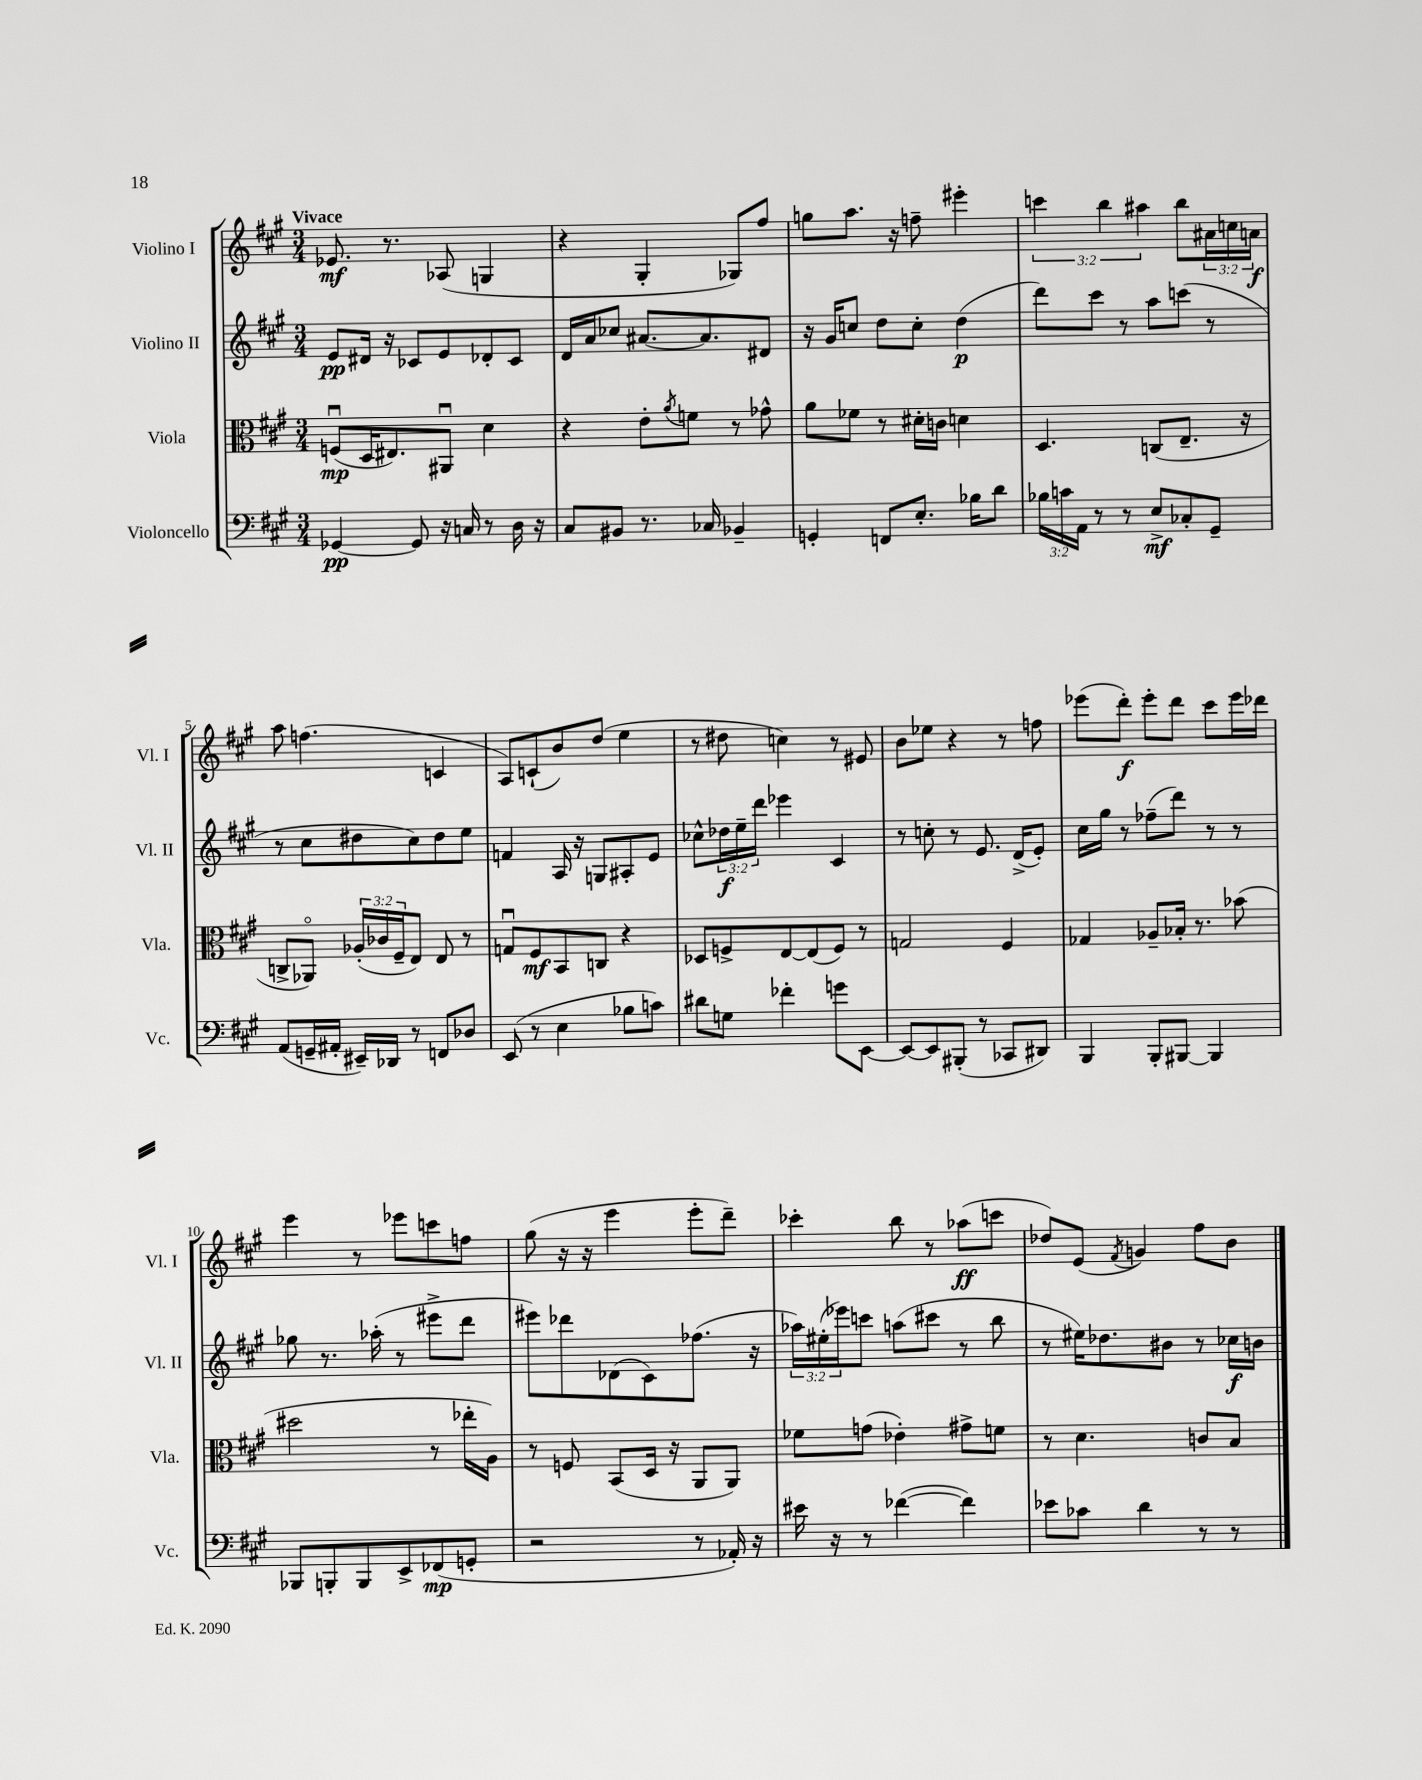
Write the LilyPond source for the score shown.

<<
\new StaffGroup <<
\new Staff = "s0" \with { instrumentName = "Violino I" shortInstrumentName = "Vl. I" } {
    \clef treble \key a \major \numericTimeSignature \time 3/4 \override Staff.TupletNumber.text = #tuplet-number::calc-fraction-text \tempo "Vivace"
    ees'8.\mf r8. aes8( g4 |
    r4 gis4-. ges8) fis''8 |
    g''8 a''8. r16 f''8-- eis'''4-. |
    \tuplet 3/2 { c'''4 b''4 ais''4 } b''8 \tuplet 3/2 { ais'16 c''16 a'16\f } |
    a''8 f''4.( c'4 |
    a8) c'8-!( b'8) d''8( e''4 |
    r8 dis''8 c''4) r8 eis'8 |
    b'8 ees''8 r4 r8 f''8 |
    ees'''8( d'''8-.\f) ees'''8-. d'''8 cis'''8 ees'''16 des'''16 |
    e'''4 r8 ees'''8 c'''8 f''8 |
    gis''8( r16 r16 e'''4 e'''8-. d'''8--) |
    ces'''4-. b''8 r8 aes''8\ff( c'''8 |
    des''8) e'8( \acciaccatura { fis'8 } g'4) fis''8 b'8 \bar "|." |
}
\new Staff = "s1" \with { instrumentName = "Violino II" shortInstrumentName = "Vl. II" } {
    \clef treble \key a \major \numericTimeSignature \time 3/4 \override Staff.TupletNumber.text = #tuplet-number::calc-fraction-text
    e'8\pp dis'16 r16 ces'8 e'8 des'8-. ces'8 |
    d'16 a'16 ces''8 ais'8.~ ais'8. dis'8 |
    r16 gis'16 c''8 d''8 c''8-. d''4\p( |
    d'''8) cis'''8 r8 a''8 c'''8( r8 |
    r8 cis''8 dis''8 cis''8) dis''8 e''8 |
    f'4 a16 r16 g8 ais8-. e'8 |
    ces''8-^ \tuplet 3/2 { des''16\f e''16-- d'''16 } ees'''4 cis'4 |
    r8 c''8-. r8 e'8. d'16->( e'8-.) |
    cis''16 gis''16 r8 fes''8--( d'''8) r8 r8 |
    ges''8 r8. aes''16-.( r8 eis'''8-> d'''8 |
    eis'''8) des'''8 des'8( cis'8) fes''8.( r16 |
    \tuplet 3/2 { aes''16) eis''16-.( ees'''16) } c'''8 a''8( cis'''8 r8 b''8 |
    r8 eis''16) des''8. bis'8 r8 ces''16\f b'16 \bar "|." |
}
\new Staff = "s2" \with { instrumentName = "Viola" shortInstrumentName = "Vla." } {
    \clef alto \key a \major \numericTimeSignature \time 3/4 \override Staff.TupletNumber.text = #tuplet-number::calc-fraction-text
    f8\downbow\mp( d16 eis8.) ais,8\downbow d'4 |
    r4 e'8-. \acciaccatura { a'8 } f'8 r8 ges'8-^ |
    a'8 fes'8 r8 dis'16-. c'16 d'4 |
    d4. c8( e8.-- r16 |
    c8-> aes,8\flageolet) \tuplet 3/2 { aes16-.( ces'16 fis16-- } e8) e8 r8 |
    g8\downbow fis8\mf b,8 c8 r4 |
    des8 f8-> e8~ e8( f8) r8 |
    g2 fis4 |
    ges4 aes8-- bes16-. r8. bes'8( |
    dis''2 r8 ees''16-. a16) |
    r8 f8 b,8( d16 r16 a,8 a,8) |
    fes'8 g'8( ees'4-.) gis'8-> f'8 |
    r8 d'4. c'8 b8 \bar "|." |
}
\new Staff = "s3" \with { instrumentName = "Violoncello" shortInstrumentName = "Vc." } {
    \clef bass \key a \major \numericTimeSignature \time 3/4 \override Staff.TupletNumber.text = #tuplet-number::calc-fraction-text
    ges,4~\pp ges,8 r16 c16 r8 d16 r16 |
    cis8 bis,8 r8. ces16 bes,4-- |
    g,4-. f,8 e8.-. bes16 d'8 |
    \tuplet 3/2 { bes16 c'16 a,16 } r8 r8 e8->\mf ces8-. gis,8-- |
    a,8( g,16-- ais,16-. eis,16--) des,16 r8 f,8 des8 |
    e,8( r8 e4 bes8 c'8) |
    dis'8 g8 fes'4-. g'8 e,8~ |
    e,8~ e,8 bis,,8-.( r8 ces,8 dis,8) |
    b,,4 b,,8-. bis,,8~ bis,,4 |
    bes,,8 b,,8-. b,,8 e,8-> fes,8\mp( g,8-. |
    r2 r8 aes,16-.) r16 |
    eis'16 r16 r8 fes'4~( fes'4) |
    ees'8 ces'8 d'4 r8 r8 \bar "|." |
}
>>
>>
